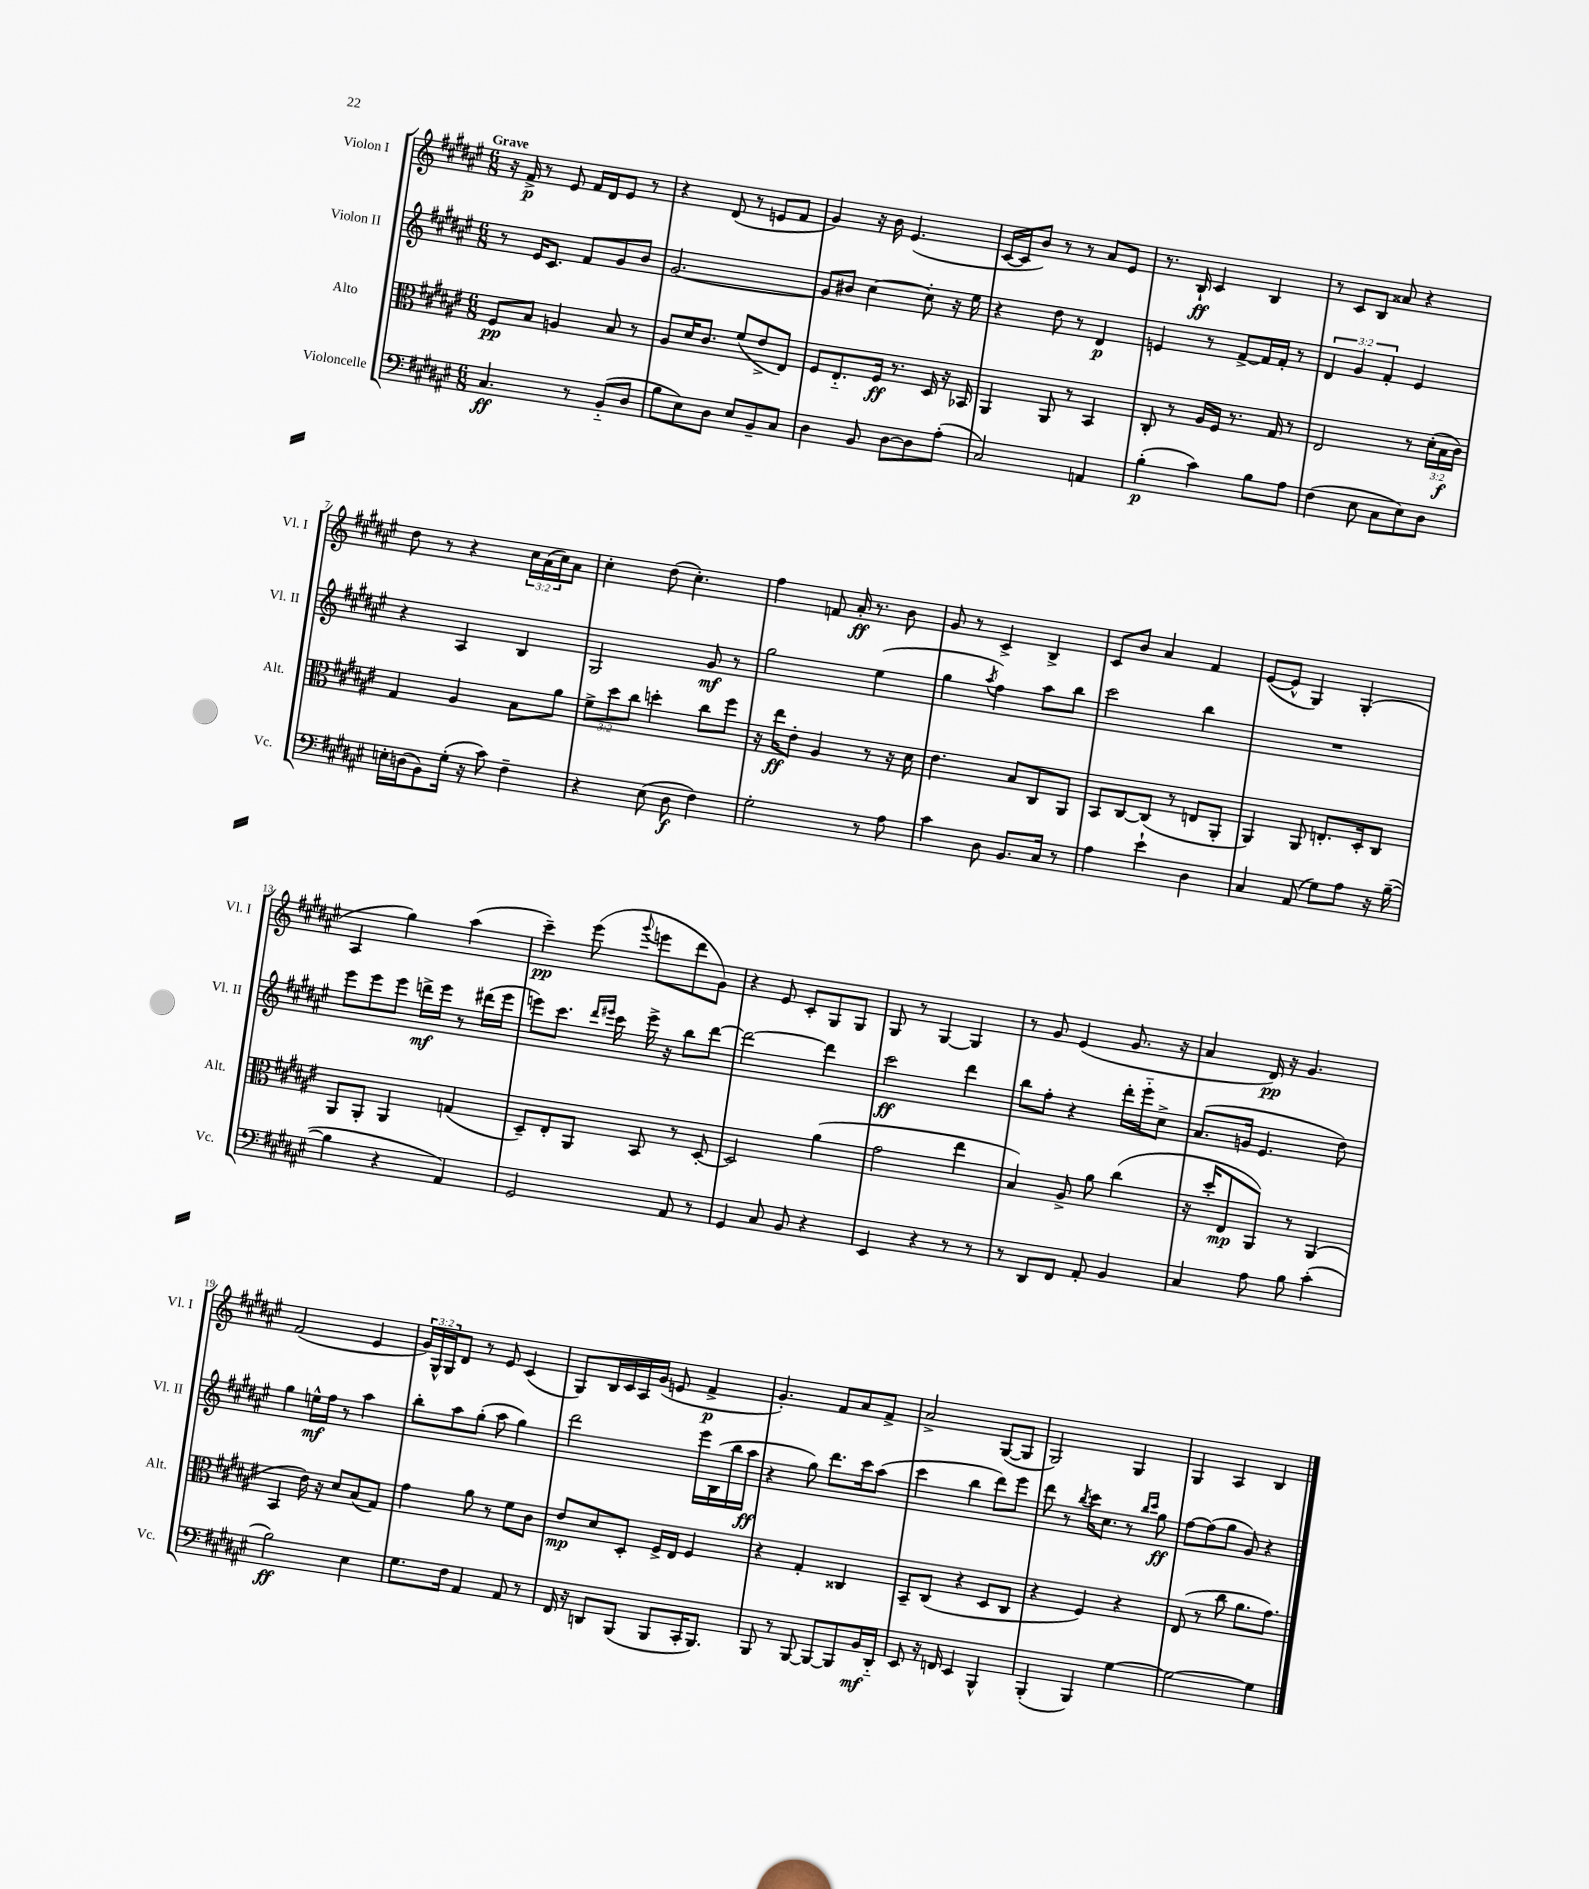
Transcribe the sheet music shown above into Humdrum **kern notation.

**kern	**kern	**kern	**kern
*staff4	*staff3	*staff2	*staff1
*clefF4	*clefC3	*clefG2	*clefG2
*k[f#c#g#d#a#e#]	*k[f#c#g#d#a#e#]	*k[f#c#g#d#a#e#]	*k[f#c#g#d#a#e#]
*M6/8	*M6/8	*M6/8	*M6/8
4.C#/	8F#/L	8r	16r
.	.	.	16f#^/
.	8B/J	16e#/LK	8r
.	.	8.c#/J	.
.	4A/	.	8e#/
8r	.	8f#/L	16f#/LL
.	.	.	16d#/J
(8BB'~/L	8B/	8g#/	8e#/J
8D#/J	8r	8b/J	8r
=	=	=	=
8B\L	8A#/L	[2.g#/	4r
8E#\)	16d#/K	.	.
.	8.c#/J	.	.
8D#\J	.	.	(8d#/
8E#/L	(8f#/L	.	8r
8BB~/	8e#^/	.	8e/L
8C#/J	8E#/J)	.	8f#/J
=	=	=	=
4D#\	8F#/L	8g#/]L	4g#/)
.	8.E#'~/	8b#/J	.
8BB/	.	[4cc#\	16r
.	16F#/Jk	.	16b\
[8D#\L	8.r	.	(4.e#/
8D#\]	.	8cc#'\]	.
.	16D#/	.	.
(8A#'\J	16r	16r	.
.	16BB-/	16ee#\	.
=	=	=	=
2C#/)	4AA#/	4r	[16c#/LL
.	.	.	16c#/]J
.	.	.	8b/J)
.	8AA#/	8dd#\	8r
.	8r	8r	8r
4AA/	4BB/	4d#/	8a#/L
.	.	.	8e#/J
=	=	=	=
(4B'\	8C#'/	4e/	8.r
.	8r	.	.
.	.	.	16B`/
4c#\)	16A#/LL	8r	4c#/
.	16F#/JJ	.	.
.	8.r	[8f#^/L	.
8B\L	.	16f#/]L	4B/
.	16G#/	16f#'/JJ	.
8A#\J	8r	8r	.
=	=	=	=
(4F#\	2E#/	6d#/	8r
.	.	.	8c#/L
.	.	6g#/	.
8E#\	.	.	8B/J
.	.	6f#'/	.
8C#\L	.	.	8a##/
8E#\)	8r	4e#/	4r
8D#\J	(24d#'\LL	.	.
.	24B\	.	.
.	24c#\JJ)	.	.
=	=	=	=
16E'\LL	4G#/	4r	8dd#\
(16D\J	.	.	.
8BB\)	.	.	8r
(16G#'\Jk	4A#/	4A#/	4r
16r	.	.	.
8c#\)	.	.	.
4F#~\	8B\L	4B/	24cc#\LL
.	.	.	(24a#\
.	.	.	24cc#\J)
.	8a#\J	.	8a#\J
=	=	=	=
4r	12f#^\L	2G#/	4cc#'\
.	12dd#\	.	.
.	12cc#\J	.	.
(8E#\	4dd'\	.	(8dd#\
8D#\	.	.	4.cc#'\)
4F#\)	8cc#\L	8g#/	.
.	8ff#\J	8r	.
=	=	=	=
2G#'\	16r	2gg#\	4ff#\
.	16ee#\LK	.	.
.	8e#'\J	.	.
.	4A#/	.	8f/
.	.	.	16a#'/
.	.	.	8.r
8r	8r	(4ee#\	.
8A#\	16r	.	8b\
.	16d#\	.	.
=	=	=	=
4c#\	4.e#\	4gg#\	8g#/
.	.	.	8r
.	.	8qaa#/	.
8D#\	.	4ff#\)	4c#^/
8.BB/L	8B/L	.	.
.	8C#/	8aa#\L	4B^/
16C#/Jk	.	.	.
8r	8AA#/J	8bb\J	.
=	=	=	=
4A#\	8BB/L	2ccc#\	8c#/L
.	[8C#/	.	8b/J
4e#`\	(8C#/]J	.	4a#/
.	8r	.	.
4D#\	8E/L	4bb\	4f#/
.	8AA#'/J	.	.
=	=	=	=
4C#/	4AA#/)	2.r	([8e#/L
.	.	.	8e#^^/]J
(8AA#/	8AA#/	.	4G#/)
8G#\L)	8.E'/L	.	.
8A#\J	.	.	(4G#'/
.	16D#'/k	.	.
16r	8C#/J	.	.
([16B~\	.	.	.
=	=	=	=
4B\]	8AA#/L	8eee#\L	4A#/
.	8AA#'/J	8eee#\	.
4r	4AA#/	8eee#\J	4gg#\)
.	.	16ddd^\LL	.
.	.	16eee#\JJ	.
4AA#/)	(4G/	8r	(4aa#\
.	.	(16ddd#\LL	.
.	.	16eee#\JJ	.
=	=	=	=
2GG#/	8D#~/L)	8eee\L)	4ccc#~\)
.	8E#'/	8.ccc#\J	.
.	8AA#/J	.	(8eee#\
.	.	16qqddd#/LL	.
.	.	16qqeee#/JJ	.
.	.	16ccc#\	.
.	.	.	8qqggg#/
.	8BB/	16eee#^\	8eee\L
.	.	16r	.
8AA#/	8r	8bb\L	8ddd#\
8r	[8D#'/	[8ddd#\J	8g#\J)
=	=	=	=
4GG#/	2D#/]	2ddd#\_	4r
8C#/	.	.	8e#/
8BB/	.	.	8c#'/L
4r	(4a#\	4ddd#\]	8G#/
.	.	.	8G#/J
=	=	=	=
4EE#/	2g#\	2ccc#\	8G#/
.	.	.	8r
4r	.	.	[4G#/
8r	4ee#\	4ddd#\	4G#/]
8r	.	.	.
=	=	=	=
8r	4B/)	8bb\L	8r
8DD#/L	.	8ff#'\J	8g#/
8FF#/J	8A#^/	4r	(4e#/
8AA#'/	8a#\	.	.
4BB/	(4cc#\	16ddd#'\LL	8.g#/
.	.	16eee#'~\J	.
.	.	8cc#^\J	.
.	.	.	16r
=	=	=	=
4C#/	16r	(8.a#/L	4a#/
.	16dd#'/LK	.	.
.	8E#/	.	.
.	.	16g/Jk	.
8A#\	8AA#/J)	4.e#/	16d#/)
.	.	.	16r
8B\	8r	.	4.g#/
(4c#'\	(4AA#/	.	.
.	.	8dd#\)	.
=	=	=	=
2B\)	4BB/	4gg#\	(2f#/
.	16e#\)	16ee^^\LL	.
.	16r	16ff#\JJ	.
.	8d#/L	8r	.
4E#\	(8B/	4aa#\	4e#/
.	8G#/J)	.	.
=	=	=	=
8.G#\L	4g#\	8bb'\L	24g#/LL)
.	.	.	24G#^^/
.	.	.	24G#/J
.	.	8aa#\	8d#/J
16F#\Jk	.	.	.
4AA#/	8a#\	(8gg#'\J	8r
.	8r	8aa#\	8e#/
8AA#/	8f#\L	4gg#\)	(4c#/
8r	8c#\J	.	.
=	=	=	=
16FF#/	8e#/L	2ddd#\	8G#/L)
16r	.	.	.
8DD/L	8d#/	.	16B/L
.	.	.	16c#/
(8BBB/J	8D#'/J	.	16A#/
.	.	.	(16g#/JJ
8BBB/L	16F#^/LL	.	8e/
.	16E#/JJ	.	.
16CC#'/K	4F#/	16eee#\LL	4f#^/
8.BBB/J)	.	(16B\	.
.	.	16bb\	.
.	.	16aa#\JJ	.
=	=	=	=
8BBB/	4r	4r	4.g#'/)
8r	.	.	.
[8BBB/	4G#'/	8gg#\)	.
8BBB/_L	.	8.ddd#\L	8f#/L
8BBB/]	4C##/	.	8a#/
.	.	16ccc#\k	.
16BB/L	.	(8aa#\J	8f#^/J
16DD#'~/JJ	.	.	.
=	=	=	=
8EE#/	8BB~/L	4ccc#\	2a#^/
16r	(8C#/J	.	.
16FF/	.	.	.
4EE#/	4r	4bb\	.
4BBB^^/	8D#/L	8ddd#\L)	([8G#/L
.	8C#/J	8eee#\J	8G#/]J
=	=	=	=
(4BBB'/	4r	8ddd#\	2G#/)
.	.	8r	.
.	.	8qbb/	.
4BBB/)	4F#/)	16ccc#\LK	.
.	.	8.cc#\J	.
[4G#\	4r	8r	4G#/
.	.	16qqbb/LL	.
.	.	16qqccc#/JJ	.
.	.	8gg#\	.
=	=	=	=
2G#\_	(8E#/	[8ff#\L	4G#/
.	8r	(8ff#\]	.
.	8cc#\	8gg#\J	4A#/
.	8.a#\L	8g#/)	.
4G#\]	.	4r	4B/
.	8.g#\J)	.	.
==	==	==	==
*-	*-	*-	*-
